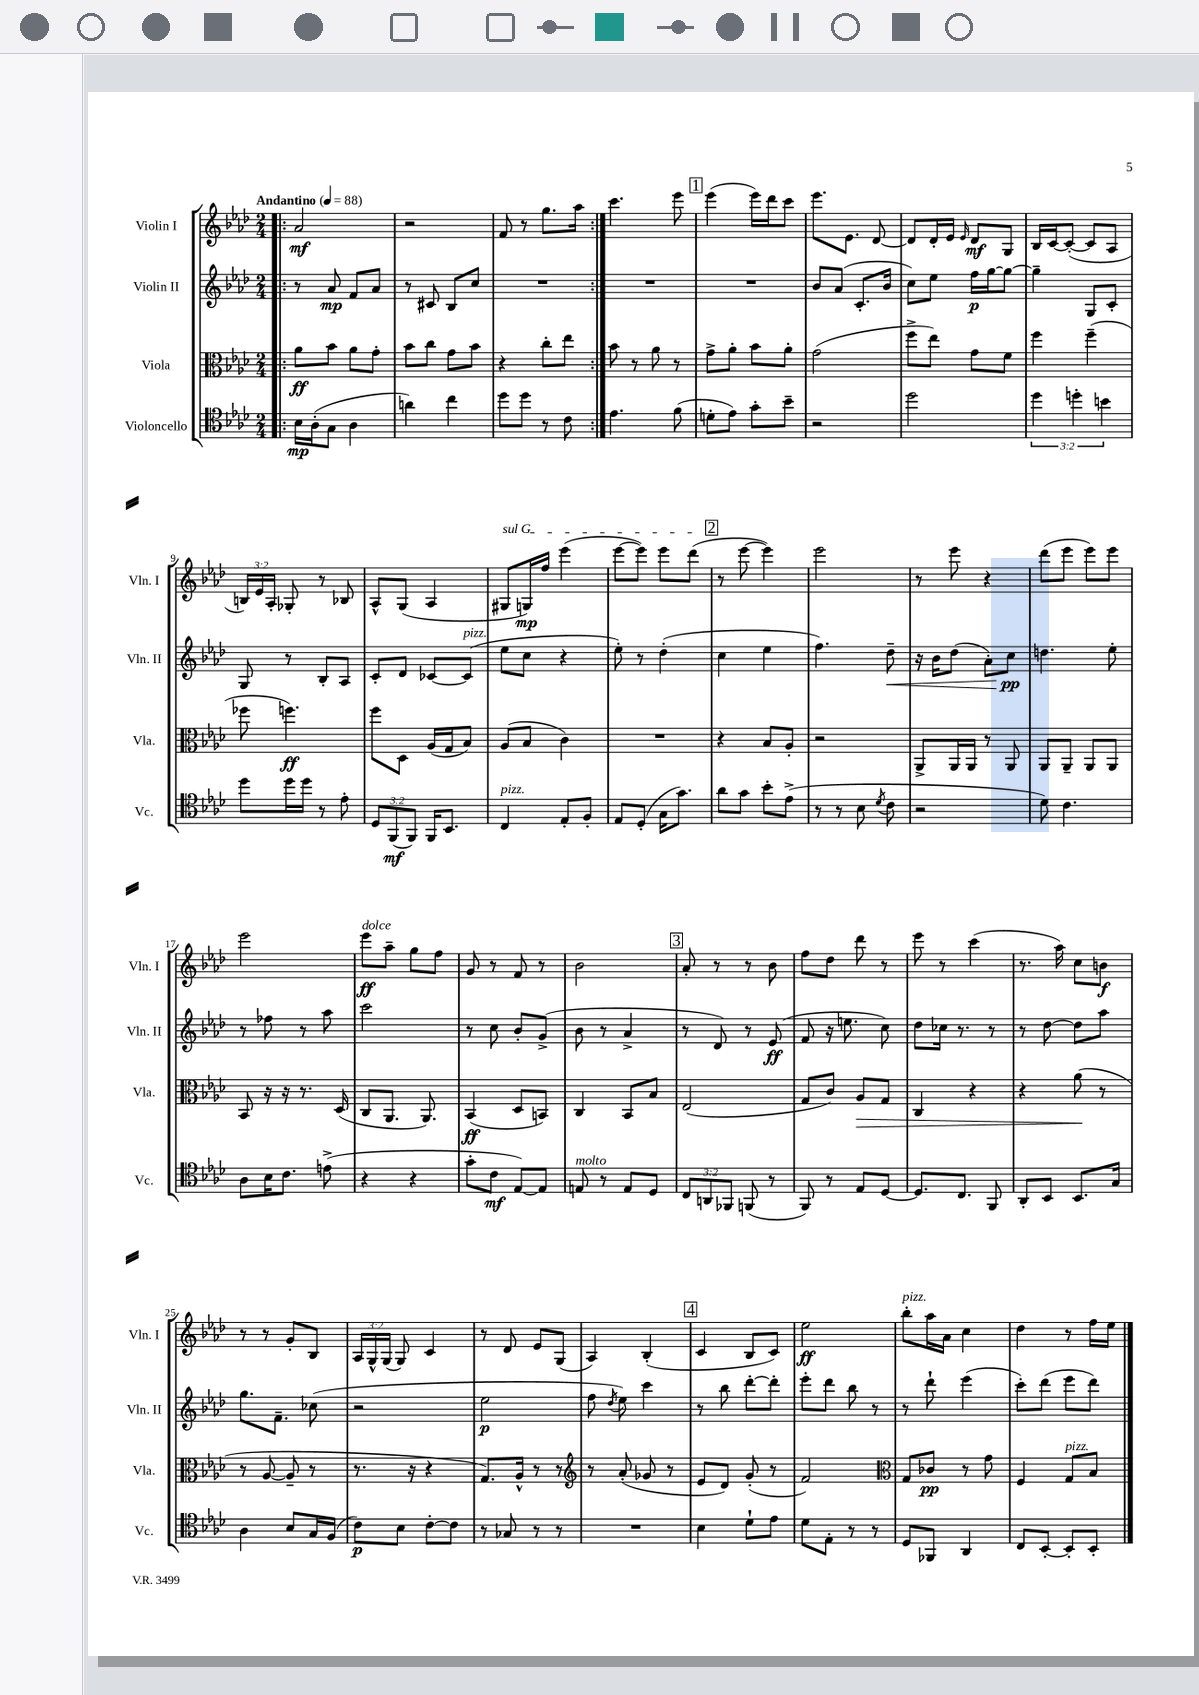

**kern	**kern	**kern	**kern
*staff4	*staff3	*staff2	*staff1
*clefC4	*clefC3	*clefG2	*clefG2
*k[b-e-a-d-]	*k[b-e-a-d-]	*k[b-e-a-d-]	*k[b-e-a-d-]
*M2/4	*M2/4	*M2/4	*M2/4
*MM88	*MM88	*MM88	*MM88
=!|:	=!|:	=!|:	=!|:
16B-	8a-	8r	2a-
(16A-'	.	.	.
8G	8b-	8a-	.
4A-	8a-	8f	.
.	8g'	8a-	.
=	=	=	=
4a)	8b-	8r	2r
.	8cc	8c#	.
4cc	8g	8B-	.
.	8b-	8cc	.
=	=	=	=
8dd-	4r	2r	8f
8dd-	.	.	8r
8r	8cc'	.	8.gg
8c	8ee-	.	.
.	.	.	16aa-
=:|!	=:|!	=:|!	=:|!
4.e-	8b-	2r	4.ccc
.	8r	.	.
.	8a-	.	.
(8f	8r	.	8eee-
=	=	=	=
8d'	8g^	2r	(4eee-
8e-)	8a-'	.	.
8g'	8b-	.	16eee-)
.	.	.	16ddd-
8b-~	8a-'	.	8ccc
=	=	=	=
2r	(2g	8b-	8.eee-
.	.	(8a-	.
.	.	.	8.e-
.	.	8.c'	.
.	.	.	[8d-
.	.	16b-	.
=	=	=	=
2dd-	8ff^	8cc)	8d-]
.	8ee-)	8ee-	16d-'
.	.	.	16e-
.	.	.	16qqe-
.	8g	16ff	8d-
.	.	[16gg	.
.	8f	8gg_	8G
=	=	=	=
6dd-	4ff	4gg~]	16B-
.	.	.	[16c
.	.	.	(8c'_
6dd'	.	.	.
.	(4ff~	8G	8c]
6b	.	.	.
.	.	8c'	8A-
=	=	=	=
8dd-	8ff-	8G	24B)
.	.	.	24e-
.	.	.	24A-'
16dd-	4.ff)	8r	8G-'
16dd-	.	.	.
8r	.	8B-'	8r
8e-'	.	8A-	8B-
=	=	=	=
12D-	8ff	8c'	8A-^^
(12FF	.	.	.
.	8D-	8d-	(8G
12FF)	.	.	.
16FF	(16A-	[8c-	4A-
8.BB-	16G	.	.
.	8B-)	(8c-]	.
=	=	=	=
4C	(8A-	8ee-	8G#
.	8B-	8cc	16G)
.	.	.	16ff
8E-'	4c)	4r	(4eee-
8F'	.	.	.
=	=	=	=
8E-	2r	8ee-')	[8eee-
(8D-'	.	8r	8eee-])
16G	.	(4dd-'	8eee-
8.g)	.	.	.
.	.	.	(8ddd-
=	=	=	=
8a-	4r	4cc	8r
8g	.	.	[8eee-
8b-'	8B-	4ee-	4eee-])
(8e-^	8A-'	.	.
=	=	=	=
8r	2r	4.ff)	2eee-
8r	.	.	.
8B-	.	.	.
8qd-	.	.	.
8c	.	8dd-~	.
=	=	=	=
2r	8AA-^	16r	8r
.	.	16b-	.
.	16AA-	(8dd-	8eee-
.	16AA-	.	.
.	8r	8a-')	4r
.	8AA-	8cc	.
=	=	=	=
8d-)	8AA-	4.dd	(8ddd-
4.c	8AA-~	.	8eee-
.	8AA-	.	8eee-)
.	8AA-	8ee-'	8eee-
=	=	=	=
8A-	8BB-	8r	2eee-
16B-	16r	8ff-	.
8.c	16r	.	.
.	8.r	8r	.
(8e^	.	8aa-	.
.	(16D-	.	.
=	=	=	=
4r	8C	2ccc	8eee-
.	8.AA-	.	8aa-~
4r	.	.	8gg
.	8.AA-)	.	.
.	.	.	8ff
=	=	=	=
8g'	(4BB-	8r	8g
8c	.	8cc	8r
[8E-)	8D-	8b-'	8f
8E-]	8BB)	(8g^	8r
=	=	=	=
8E	4C	8b-	2b-
8r	.	8r	.
8E	8BB-	4a-^	.
8D-	8B-	.	.
=	=	=	=
12C	(2E-	8r	8a-'
12AA	.	.	.
.	.	8d-)	8r
12FF-	.	.	.
(8FF	.	8r	8r
8r	.	(8e-	8b-
=	=	=	=
8FF)	8G	8f	8ff
8r	8c)	16r	8dd-
.	.	8.ee	.
8E-	8A-	.	8ddd-
[8D-	8G	8cc)	8r
=	=	=	=
8.D-]	4C	8dd-	8eee-
.	.	16cc-	8r
8.C	.	8.r	.
.	4r	.	(4ccc
8FF	.	8r	.
=	=	=	=
8AA-'	4r	8r	8.r
8BB-	.	[8dd-	.
.	.	.	16aa-)
8.BB-	(8a-	8dd-]	8cc
.	8r	8aa-	8b
16G	.	.	.
=	=	=	=
4A-	8r	8.gg	8r
.	[8A-	.	8r
.	.	8.f~	.
8B-	8A-~]	.	8g'
16G	8r	(8cc-	8B-
(16F	.	.	.
=	=	=	=
8c)	8.r	2r	24A-
.	.	.	24G^^
.	.	.	(24G
8B-	.	.	8G)
.	16r	.	.
[8c'	4r	.	4c
8c]	.	.	.
=	=	=	=
8r	8.G)	2ee-	8r
8G-	.	.	8d-
.	16A-^^	.	.
8r	8r	.	8e-
8r	8r	.	(8G
=	=	=	=
*	*clefG2	*	*
2r	8r	8ff	4A-)
.	.	8qdd-	.
.	(8a-'	8ee-)	.
.	8g-	4ccc	(4B-'
.	8r	.	.
=	=	=	=
4B-	8e-	8r	4c
.	8d-)	8bb-	.
8d-`	(8g'	[8ddd-'	8B-
8e-	8r	8ddd-']	8c)
=	=	=	=
8d-	2f)	8eee-'	2ee-
8E-'	.	8ddd-	.
8r	.	8bb-	.
8r	.	8r	.
=	=	=	=
*	*clefC3	*	*
8D-	8G	8r	8bb-'
8FF-	8c-	8ddd-`	16aa-
.	.	.	16a-
4AA-	8r	(4eee-	4cc
.	8g	.	.
=	=	=	=
8C	4F	8ccc')	4dd-
[8BB-'	.	(8ddd-	.
8BB-']	8G	8eee-	8r
8BB-'	8B-	8ddd-)	16ff
.	.	.	16ee-
==	==	==	==
*-	*-	*-	*-
